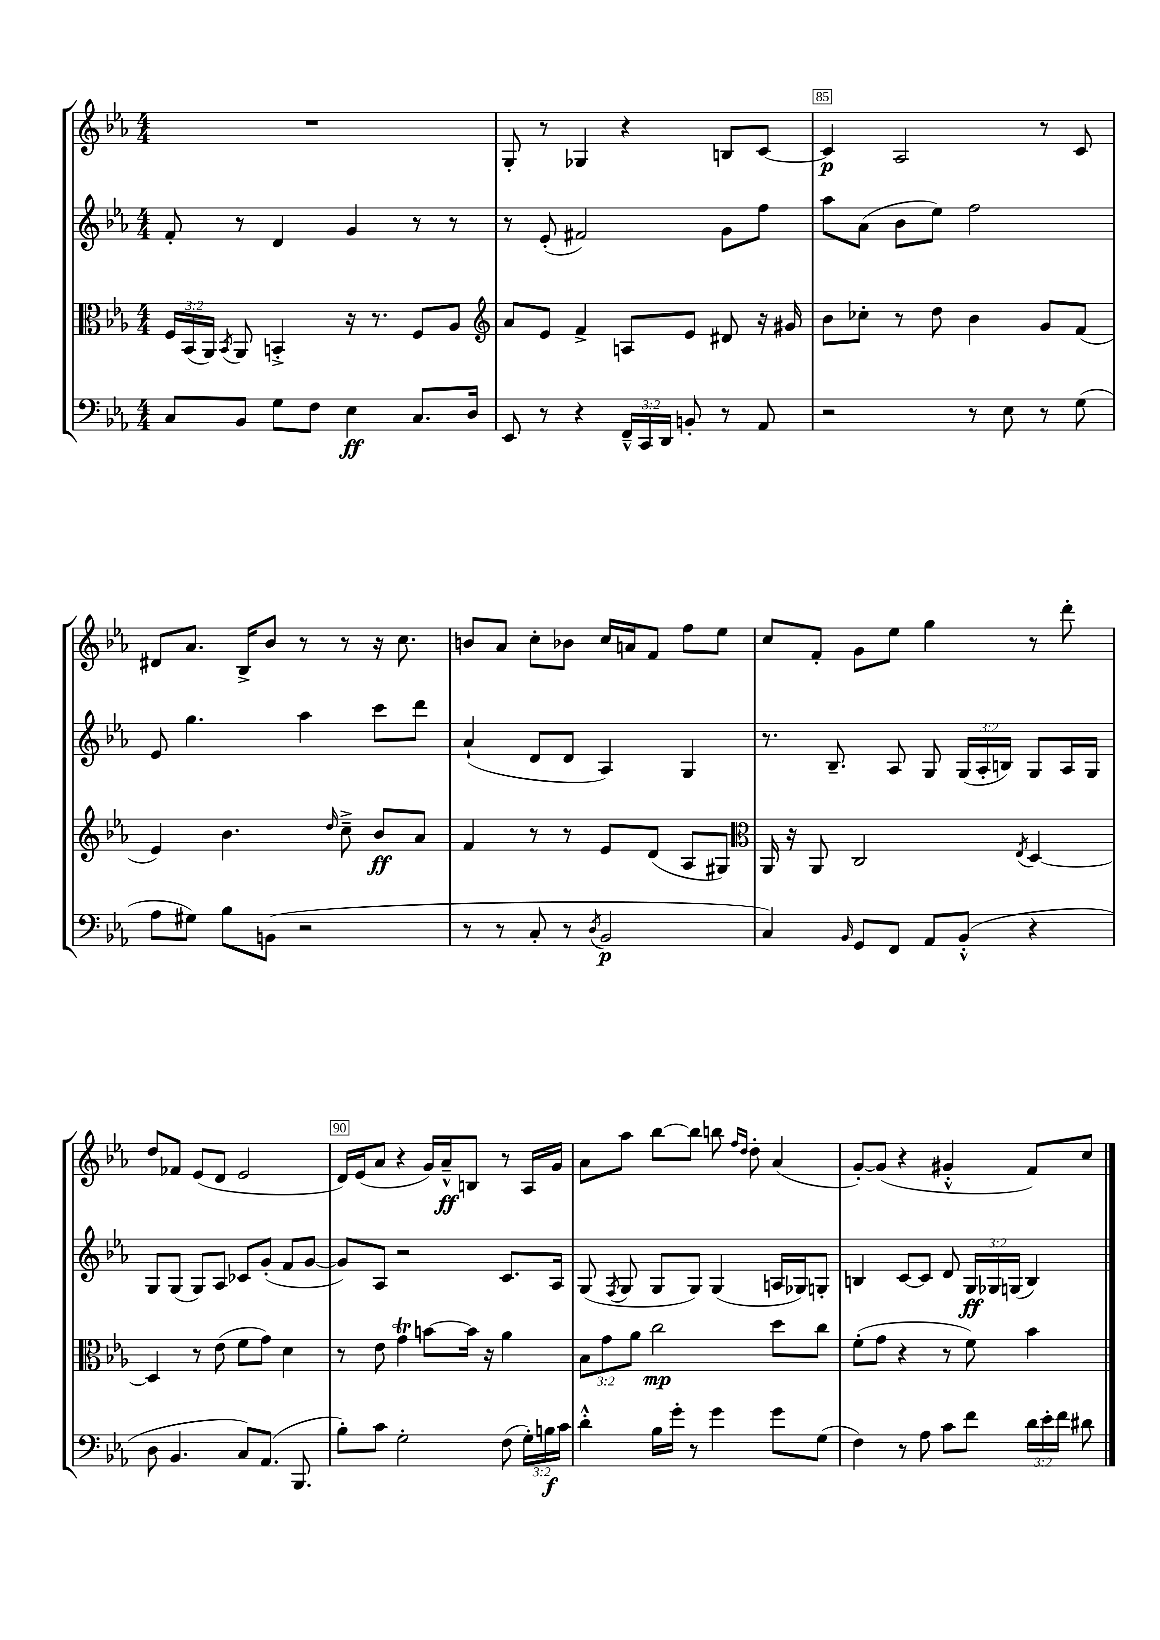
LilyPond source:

<<
\new StaffGroup <<
\new Staff = "s0" {
    \clef treble \key ees \major \numericTimeSignature \time 4/4
    \autoBeamOff R1 |
    g8-. r8 ges4 r4 b8[ c'8]~ |
    c'4\p aes2 r8 c'8 |
    dis'8[ aes'8.] bes16[-> bes'8] r8 r8 r16 c''8. |
    b'8[ aes'8] c''8[-. bes'8] c''16[ a'16 f'8] f''8[ ees''8] |
    c''8[ f'8]-. g'8[ ees''8] g''4 r8 d'''8-. |
    d''8[ fes'8] ees'8[( d'8] ees'2 |
    d'16[) ees'16( aes'8] r4 g'16[) aes'16---^\ff b8] r8 aes16[ g'16] |
    aes'8[ aes''8] bes''8[~ bes''8] b''8 \grace { f''16[ d''16] } d''8-. aes'4( |
    g'8[~-.) g'8]( r4 gis'4-.-^ f'8[) c''8] \bar "|." |
}
\new Staff = "s1" {
    \clef treble \key ees \major \numericTimeSignature \time 4/4 \override Staff.TupletNumber.text = #tuplet-number::calc-fraction-text
    \autoBeamOff f'8-. r8 d'4 g'4 r8 r8 |
    r8 ees'8-.( fis'2) g'8[ f''8] |
    aes''8[ aes'8]( bes'8[ ees''8]) f''2 |
    ees'8 g''4. aes''4 c'''8[ d'''8] |
    aes'4-!( d'8[ d'8] aes4) g4 |
    r8. bes8.-- aes8 g8 \tuplet 3/2 { g16[( aes16-. b16]) } g8[ aes16 g16] |
    g8[ g8]( g8[) aes8] ces'8[ g'8]-.( f'8[ g'8]~ |
    g'8[) aes8] r2 c'8.[ aes16] |
    g8( \acciaccatura { f8 } g8 g8[ g8]) g4( a16[ ges16) g8]-. |
    b4 c'8[~ c'8] d'8 \tuplet 3/2 { g16[\ff ges16 g16]( } b4) \bar "|." |
}
\new Staff = "s2" {
    \clef alto \key ees \major \numericTimeSignature \time 4/4 \override Staff.TupletNumber.text = #tuplet-number::calc-fraction-text
    \autoBeamOff \tuplet 3/2 { f16[ bes,16( aes,16]) } \acciaccatura { bes,8 } aes,8 b,4-.-> r16 r8. f8[ aes8] |
    \clef treble aes'8[ ees'8] f'4-> a8[ ees'8] dis'8 r16 gis'16 |
    bes'8[ ces''8]-. r8 d''8 bes'4 g'8[ f'8]( |
    ees'4) bes'4. \grace { d''16 } c''8---> bes'8[\ff aes'8] |
    f'4 r8 r8 ees'8[ d'8]( aes8[ gis8]) |
    \clef alto aes,16 r16 aes,8 c2 \acciaccatura { ees8 } d4~ |
    d4 r8 ees'8( f'8[ g'8]) d'4 |
    r8 ees'8 g'4\trill b'8[~ b'16] r16 aes'4 |
    \tuplet 3/2 { bes8[ g'8 aes'8] } c''2\mp d''8[ c''8] |
    f'8[-.( g'8] r4 r8 f'8) bes'4 \bar "|." |
}
\new Staff = "s3" {
    \clef bass \key ees \major \numericTimeSignature \time 4/4 \override Staff.TupletNumber.text = #tuplet-number::calc-fraction-text
    \autoBeamOff c8[ bes,8] g8[ f8] ees4\ff c8.[ d16] |
    ees,8 r8 r4 \tuplet 3/2 { f,16[---^ c,16 d,16] } b,8-. r8 aes,8 |
    r2 r8 ees8 r8 g8( |
    aes8[ gis8]) bes8[ b,8]( r2 |
    r8 r8 c8-. r8 \acciaccatura { d8 } bes,2\p |
    c4) \grace { bes,16 } g,8[ f,8] aes,8[ bes,8]-.-^( r4 |
    d8 bes,4. c8[) aes,8.]( bes,,8. |
    bes8[-.) c'8] g2-. f8( \tuplet 3/2 { g16[-.) b16\f c'16] } |
    d'4-.-^ bes16[ g'16]-. r8 g'4 g'8[ g8]( |
    f4) r8 aes8 c'8[ f'8] \tuplet 3/2 { d'16[ ees'16-. f'16] } dis'8 \bar "|." |
}
>>
>>
\layout { \context { \Score currentBarNumber = #83 \override BarNumber.break-visibility = ##(#f #t #t) barNumberVisibility = #(every-nth-bar-number-visible 5) \override BarNumber.stencil = #(make-stencil-boxer 0.1 0.3 ly:text-interface::print) } }
